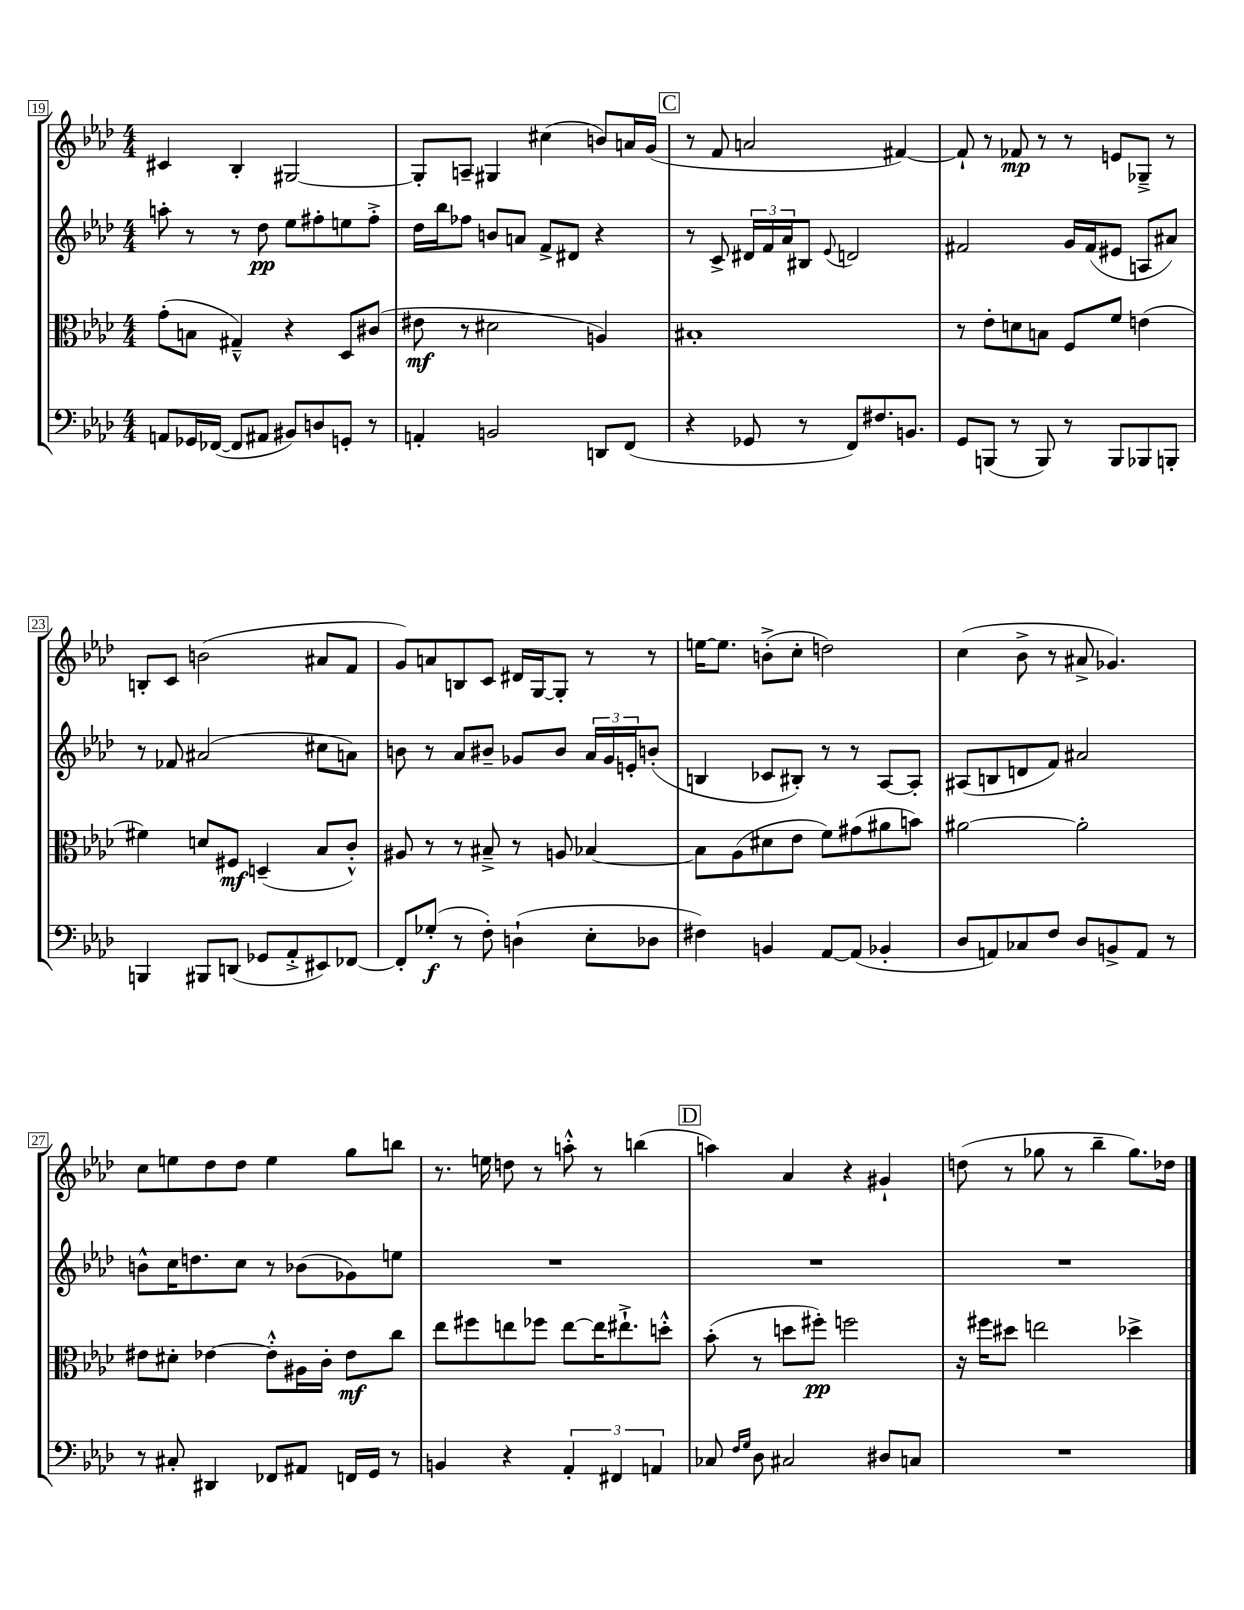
<<
\new StaffGroup <<
\new Staff = "s0" {
    \clef treble \key aes \major \numericTimeSignature \time 4/4
    cis'4 bes4-. gis2~ |
    gis8-. a8-- gis4 cis''4( b'8) a'16 g'16( |
    \mark \markup { \box "C" } r8 f'8 a'2 fis'4~) |
    fis'8-! r8 fes'8\mp r8 r8 e'8 ges8---> r8 |
    b8-. c'8 b'2( ais'8 f'8 |
    g'8) a'8 b8 c'8 dis'16 g16~ g8-. r8 r8 |
    e''16~ e''8. b'8-.->( c''8-. d''2) |
    c''4( bes'8-> r8 ais'8-> ges'4.) |
    c''8 e''8 des''8 des''8 e''4 g''8 b''8 |
    r8. e''16 d''8 r8 a''8-.-^ r8 b''4( |
    \mark \markup { \box "D" } a''4) aes'4 r4 gis'4-! |
    d''8( r8 ges''8 r8 bes''4-- ges''8.) des''16 \bar "|." |
}
\new Staff = "s1" {
    \clef treble \key aes \major \numericTimeSignature \time 4/4
    a''8-. r8 r8 des''8\pp ees''8 fis''8-. e''8 fis''8-.-> |
    des''16 bes''16 fes''8 b'8 a'8 f'8-> dis'8 r4 |
    \mark \markup { \box "C" } r8 c'8-> \tuplet 3/2 { dis'16 f'16 aes'16 } bis8 \appoggiatura { ees'8 } d'2 |
    fis'2 g'16 fis'16( eis'8 a8 ais'8) |
    r8 fes'8 ais'2( cis''8 a'8) |
    b'8 r8 aes'8 bis'8-- ges'8 bis'8 \tuplet 3/2 { aes'16 ges'16 e'16-. } b'8-.( |
    b4 ces'8 bis8-.) r8 r8 aes8~ aes8-. |
    ais8( b8 d'8 f'8) ais'2 |
    b'8-^ c''16 d''8. c''8 r8 bes'8( ges'8) e''8 |
    R1 |
    \mark \markup { \box "D" } R1 |
    R1 \bar "|." |
}
\new Staff = "s2" {
    \clef alto \key aes \major \numericTimeSignature \time 4/4
    g'8-.( b8 gis4---^) r4 des8 cis'8( |
    eis'8\mf r8 dis'2 a4) |
    \mark \markup { \box "C" } bis1-. |
    r8 ees'8-. d'8 b8 f8 f'8 e'4( |
    fis'4) d'8 fis8\mf d4--( bes8 c'8-.-^) |
    ais8 r8 r8 bis8---> r8 a8 bes4~ |
    bes8 aes8( dis'8 ees'8 f'8) gis'8( ais'8 b'8) |
    ais'2~ ais'2-. |
    eis'8 dis'8-. ees'4~ ees'8-.-^ ais16 c'16-. ees'8\mf c''8 |
    ees''8 fis''8 e''8 fes''8 e''8~ e''16 eis''8.-!-> d''8-.-^ |
    \mark \markup { \box "D" } bes'8-.( r8 d''8 fis''8-.\pp) f''2 |
    r16 fis''16 dis''8 e''2 des''4-> \bar "|." |
}
\new Staff = "s3" {
    \clef bass \key aes \major \numericTimeSignature \time 4/4
    a,8 ges,16 fes,16~( fes,8 ais,8 bis,8) d8 g,8-. r8 |
    a,4-. b,2 d,8 f,8( |
    \mark \markup { \box "C" } r4 ges,8 r8 f,8) fis8. b,8. |
    g,8 b,,8( r8 b,,8) r8 b,,8 bes,,8 b,,8-. |
    b,,4 bis,,8 d,8( ges,8 aes,8-.-> eis,8) fes,8~ |
    fes,8-. ges8-.\f( r8 f8-.) d4-!( ees8-. des8 |
    fis4) b,4 aes,8~ aes,8( bes,4-. |
    des8 a,8) ces8 f8 des8 b,8-> a,8 r8 |
    r8 cis8-. dis,4 fes,8 ais,8 f,16 g,16 r8 |
    b,4 r4 \tuplet 3/2 { aes,4-. fis,4 a,4 } |
    \mark \markup { \box "D" } ces8 \grace { f16 g16 } des8 cis2 dis8 c8 |
    R1 \bar "|." |
}
>>
>>
\layout { \context { \Score currentBarNumber = #19 \override BarNumber.stencil = #(make-stencil-boxer 0.1 0.3 ly:text-interface::print) } }
